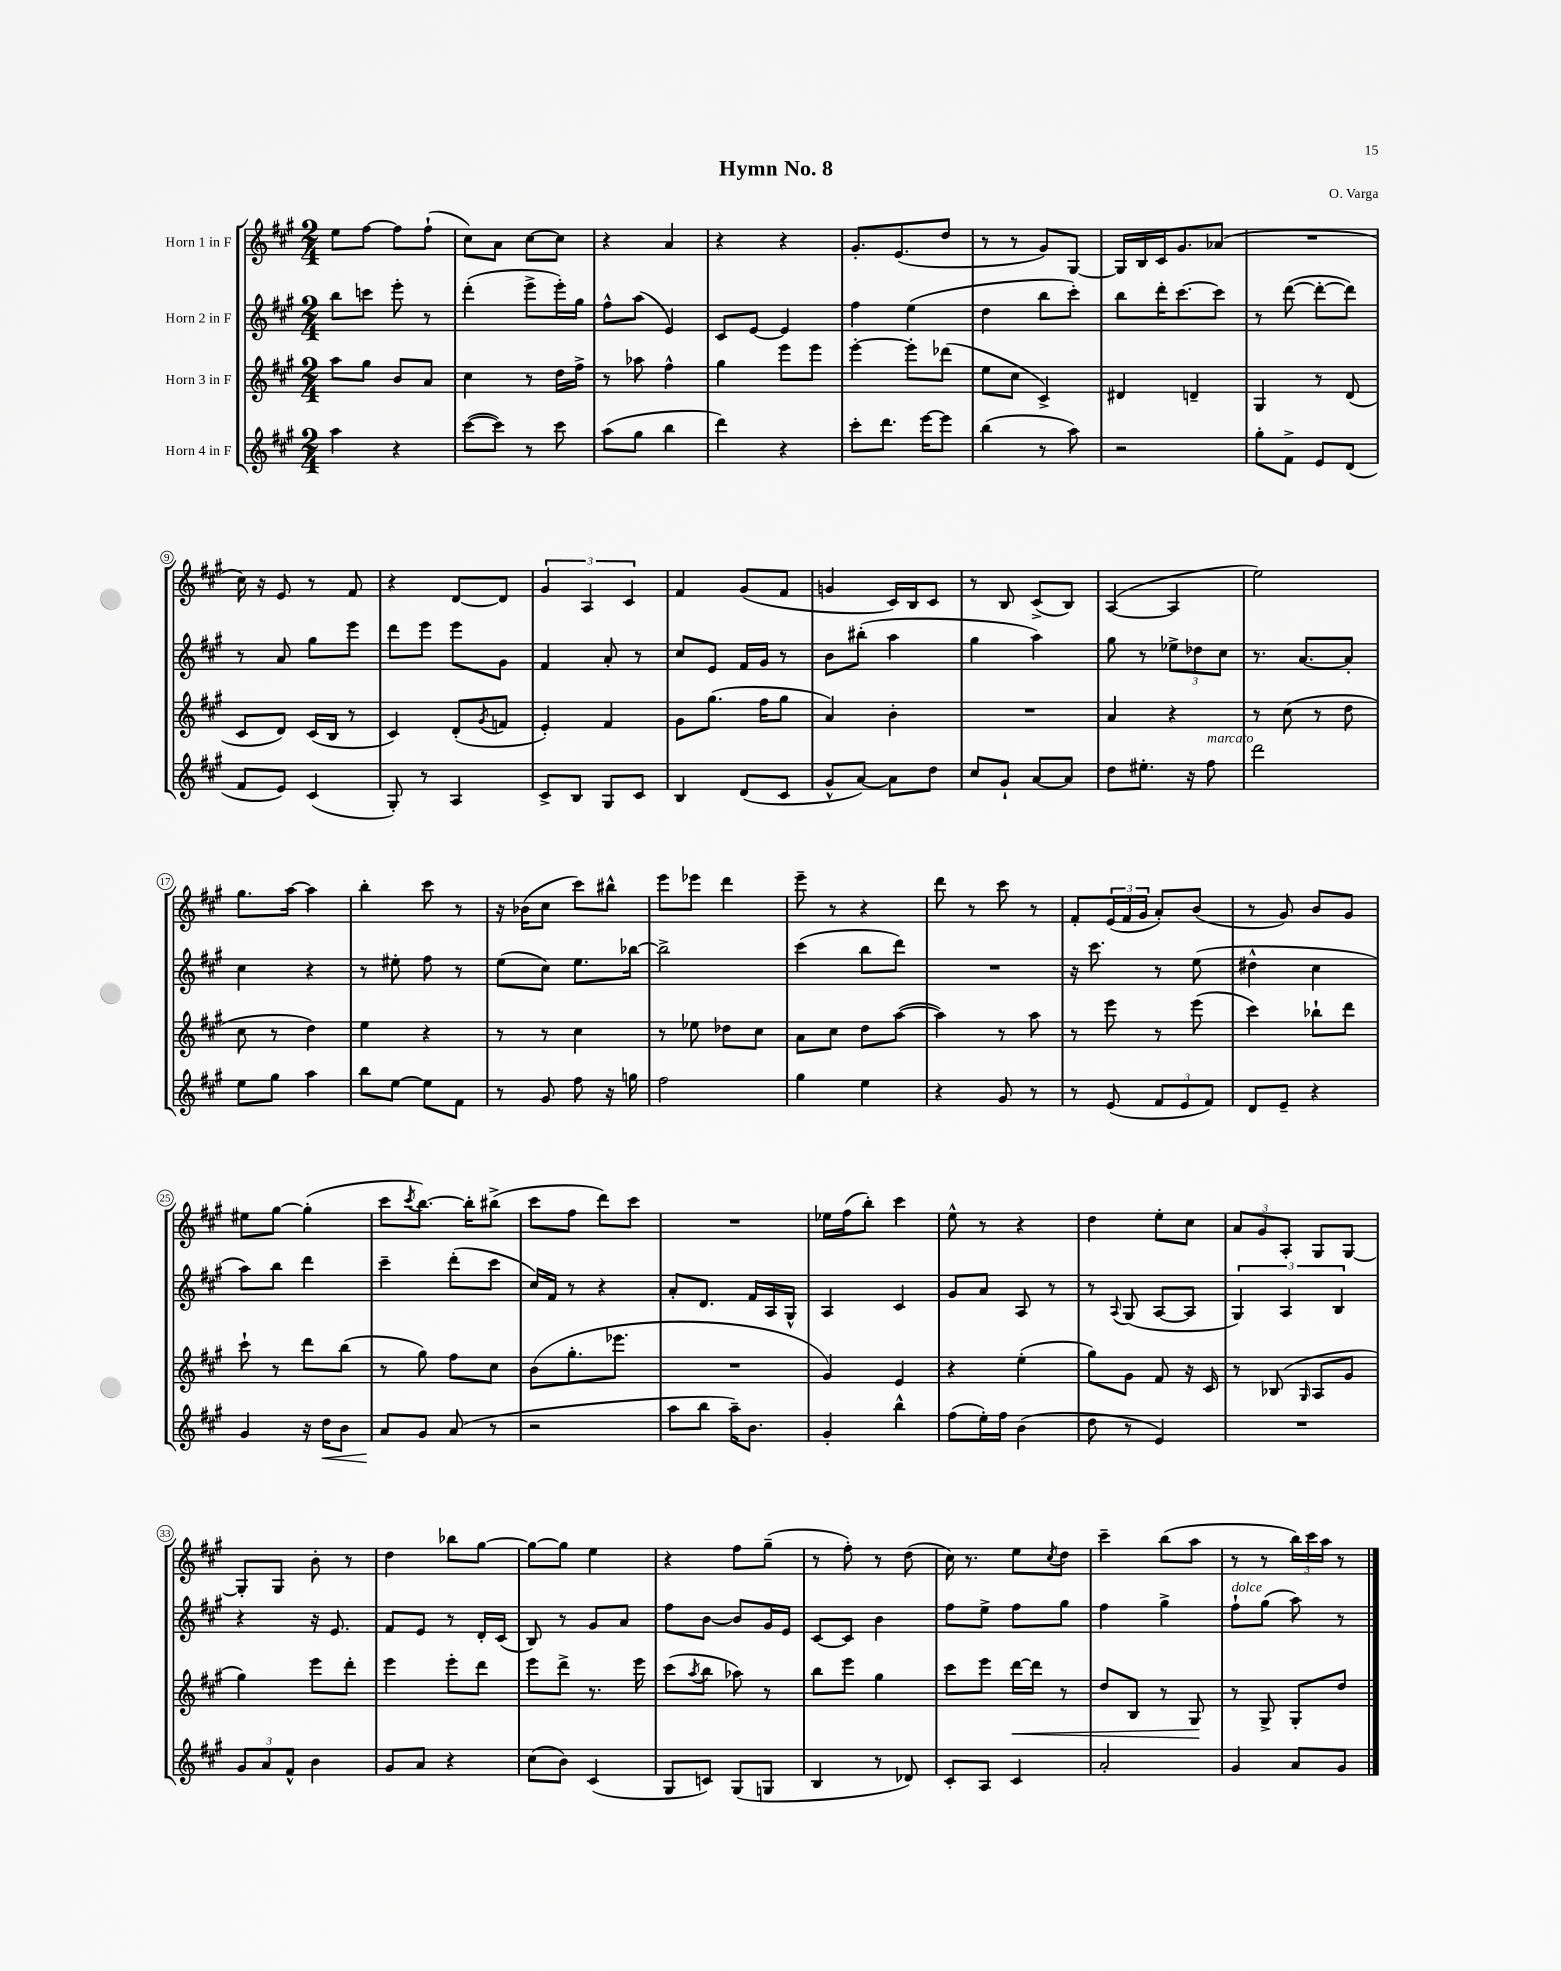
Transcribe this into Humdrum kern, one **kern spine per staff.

**kern	**kern	**kern	**kern
*staff4	*staff3	*staff2	*staff1
*clefG2	*clefG2	*clefG2	*clefG2
*k[f#c#g#]	*k[f#c#g#]	*k[f#c#g#]	*k[f#c#g#]
*M2/4	*M2/4	*M2/4	*M2/4
4aa\	8aa\L	8bb\L	8ee\L
.	8gg#\J	8ccc\J	[8ff#\J
4r	8b/L	8eee'\	8ff#\]L
.	8a/J	8r	(8ff#`\J
=	=	=	=
([8ccc#\L	4cc#\	(4ddd'\	8cc#\L)
8ccc#\]J)	.	.	8a\J
8r	8r	8eee^\L	[8cc#\L
8ccc#\	16dd\LL	16eee'\L)	8cc#\]J
.	16ff#^\JJ	16gg#\JJ	.
=	=	=	=
(8aa\L	8r	8ff#^^\L	4r
8gg#\J	8aa-\	(8aa\J	.
4bb\	4ff#^^\	4e/)	4a/
=	=	=	=
4ddd\)	4gg#\	8c#/L	4r
.	.	[8e/J	.
4r	8eee\L	4e/]	4r
.	8eee\J	.	.
=	=	=	=
8ccc#'\L	[4eee'\	4ff#\	8.g#'/L
8.ddd\J	.	.	.
.	.	.	(8.e/
.	8eee'\]L	(4ee\	.
[16eee\LK	.	.	.
8eee\]J	(8ddd-\J	.	8dd/J
=	=	=	=
(4bb\	8ee\L	4dd\	8r
.	8cc#\J	.	8r
8r	4c#^/)	8bb\L	8g#/L)
8aa\)	.	8ccc#'\J)	[8G#/J
=	=	=	=
2r	4d#/	8bb\L	16G#/]LL
.	.	.	16B/
.	.	16ddd'\K	16c#/J
.	.	[8.ccc#\	8.g#/
.	4d~/	.	.
.	.	8ccc#\]J	(8a-/J
=	=	=	=
8gg#'\L	4G#/	8r	2r
8f#^\J	.	([8ddd\	.
8e/L	8r	8ddd'\_L	.
(8d/J	(8d/	8ddd\]J)	.
=	=	=	=
8f#/L	8c#/L	8r	16cc#\)
.	.	.	16r
8e/J)	8d/J)	8a/	8e/
(4c#/	(16c#/LL	8gg#\L	8r
.	16B/JJ	.	.
.	8r	8eee\J	8f#/
=	=	=	=
8G#'/)	4c#/)	8ddd\L	4r
8r	.	8eee\J	.
4A/	(8d'/L	8eee\L	[8d/L
.	8qg#/	.	.
.	8f/J	8g#\J	8d/]J
=	=	=	=
8c#^/L	4e'/)	4f#/	6g#/
8B/J	.	.	.
.	.	.	6A/
8G#/L	4f#/	8a'/	.
.	.	.	6c#/
8c#/J	.	8r	.
=	=	=	=
4B/	8g#\L	8cc#/L	4f#/
.	(8.gg#\J	8e/J	.
(8d/L	.	16f#/LL	(8g#/L
.	16ff#\LK	16g#/JJ	.
8c#/J	8gg#\J	8r	8f#/J
=	=	=	=
8g#^^/L	4a/)	8b\L	4g/
[8a/J)	.	(8bb#'\J	.
8a\]L	4b'\	4aa\	16c#/LL)
.	.	.	16B/J
8dd\J	.	.	8c#/J
=	=	=	=
8cc#/L	2r	4gg#\	8r
8g#`/J	.	.	8B/
[8a/L	.	4aa\)	(8c#^/L
8a/]J	.	.	8B/J)
=	=	=	=
8dd\L	4a/	8gg#\	([4A/
8.ee#'\J	.	8r	.
.	4r	12ee-^\L	4A/]
16r	.	.	.
.	.	12dd-\	.
8ff#\	.	.	.
.	.	12cc#\J	.
=	=	=	=
2ddd\	8r	8.r	2ee\)
.	(8cc#\	.	.
.	.	[8.a/L	.
.	8r	.	.
.	8dd\	8a'/]J	.
=	=	=	=
8ee\L	8cc#\	4cc#\	8.gg#\L
8gg#\J	8r	.	.
.	.	.	[16aa\Jk
4aa\	4dd\)	4r	4aa\]
=	=	=	=
8bb\L	4ee\	8r	4bb'\
[8ee\J	.	8ee#'\	.
8ee\]L	4r	8ff#\	8ccc#\
8f#\J	.	8r	8r
=	=	=	=
8r	8r	(8ee\L	16r
.	.	.	(16b-\LK
8g#/	8r	8cc#\J)	8cc#\J
8ff#\	4cc#\	8.ee\L	8ccc#\L)
16r	.	.	8bb#^^\J
16gg\	.	[16bb-\Jk	.
=	=	=	=
2ff#\	8r	2bb-^\]	8eee\L
.	8ee-\	.	8eee-\J
.	8dd-\L	.	4ddd\
.	8cc#\J	.	.
=	=	=	=
4gg#\	8a\L	(4ccc#\	8eee~\
.	8cc#\J	.	8r
4ee\	8dd\L	8bb\L	4r
.	([8aa\J	8ddd\J)	.
=	=	=	=
4r	4aa\])	2r	8ddd\
.	.	.	8r
8g#/	8r	.	8ccc#\
8r	8aa\	.	8r
=	=	=	=
8r	8r	16r	8f#'/L
.	.	8.ccc#\	.
(8e/	8eee\	.	(24e/L
.	.	.	24f#/
.	.	.	24g#/JJ
12f#/L	8r	8r	8a'/L)
12e/	.	.	.
.	(8eee\	(8ee\	(8b/J
12f#/J)	.	.	.
=	=	=	=
8d/L	4ccc#\)	4dd#^^\	8r
8e~/J	.	.	8g#/)
4r	8bb-`\L	4cc#\	8b/L
.	8ddd\J	.	8g#/J
=	=	=	=
4g#/	8ccc#`\	8aa\L)	8ee#\L
.	8r	8bb\J	[8gg#\J
16r	8ddd\L	4ddd\	(4gg#'\]
16dd\LK	.	.	.
8b\J	(8bb\J	.	.
=	=	=	=
8a/L	8r	4ccc#~\	8ccc#\L
.	.	.	8qccc#/
8g#/J	8gg#\)	.	[8.bb\J)
(8a/	8ff#\L	(8ddd'\L	.
.	.	.	16bb'\]LK
8r	8cc#\J	8ccc#\J	(8bb#^\J
=	=	=	=
2r	(8b\L	16cc#/LL)	8ccc#\L
.	.	16f#/JJ	.
.	8.gg#'\	8r	8ff#\J
.	.	4r	8ddd\L)
.	8.eee-\J	.	.
.	.	.	8ccc#\J
=	=	=	=
8aa\L	2r	8a'/L	2r
8bb\J	.	8.d/J	.
16aa~\LK)	.	.	.
8.b\J	.	16f#/LL	.
.	.	16A/	.
.	.	16G#^^/JJ	.
=	=	=	=
4g#'/	4g#/)	4A/	16ee-\LL
.	.	.	(16ff#\J
.	.	.	8bb'\J)
4bb^^\	4e/	4c#/	4ccc#\
=	=	=	=
(8ff#\L	4r	8g#/L	8ee^^\
16ee'\L)	.	8a/J	8r
16ff#\JJ	.	.	.
(4b\	(4ee'\	8A/	4r
.	.	8r	.
=	=	=	=
8dd\	8gg#\L)	8r	4dd\
.	.	8qqA/	.
8r	8g#\J	(8G#/	.
4e/)	8f#/	[8A/L	8ee'\L
.	16r	8A/]J	8cc#\J
.	16c#/	.	.
=	=	=	=
2r	8r	6G#/)	12a/L
.	.	.	12g#/
.	(8B-/	.	.
.	.	6A/	12A'/J
.	16qqG#/	.	.
.	8A/L	.	8G#/L
.	.	6B/	.
.	8g#/J	.	[8G#/J
=	=	=	=
12g#/L	4gg#\)	4r	8G#'/]L
12a/	.	.	.
.	.	.	8G#/J
12f#^^/J	.	.	.
4b\	8eee\L	16r	8b'\
.	.	8.e/	.
.	8ddd'\J	.	8r
=	=	=	=
8g#/L	4eee\	8f#/L	4dd\
8a/J	.	8e/J	.
4r	8eee'\L	8r	8bb-\L
.	8ddd\J	16d'/LL	[8gg#\J
.	.	(16c#/JJ	.
=	=	=	=
(8cc#\L	8eee\L	8B/)	8gg#\_L
8b\J)	8ddd^\J	8r	8gg#\]J
(4c#/	8.r	8g#/L	4ee\
.	.	8a/J	.
.	16eee\	.	.
=	=	=	=
8G#/L	(8ccc#\L	8ff#\L	4r
.	8qaa/	.	.
8c/J)	8bb\J	[8b\J	.
(8G#/L	8aa-\)	8b/]L	8ff#\L
8G/J	8r	16g#/L	(8gg#~\J
.	.	16e/JJ	.
=	=	=	=
4B/	8bb\L	[8c#/L	8r
.	8eee\J	8c#/]J	8ff#'\)
8r	4gg#\	4b\	8r
8d-/)	.	.	(8dd\
=	=	=	=
8c#'/L	8ccc#\L	8ff#\L	16cc#\)
.	.	.	8.r
8A/J	8eee\J	8ee^\J	.
4c#/	[16ddd\LL	8ff#\L	8ee\L
.	16ddd\]JJ	.	.
.	.	.	8qcc#/
.	8r	8gg#\J	8dd\J
=	=	=	=
2a'/	8dd/L	4ff#\	4ccc#~\
.	8B/J	.	.
.	8r	4gg#^\	(8bb\L
.	8G#/	.	8aa\J
=	=	=	=
4g#/	8r	8ff#`\L	8r
.	8G#^/	(8gg#\J	8r
8a/L	8G#'/L	8aa\)	24bb\LL)
.	.	.	24ccc#\
.	.	.	24aa\JJ
8g#/J	8dd/J	8r	8r
==	==	==	==
*-	*-	*-	*-
